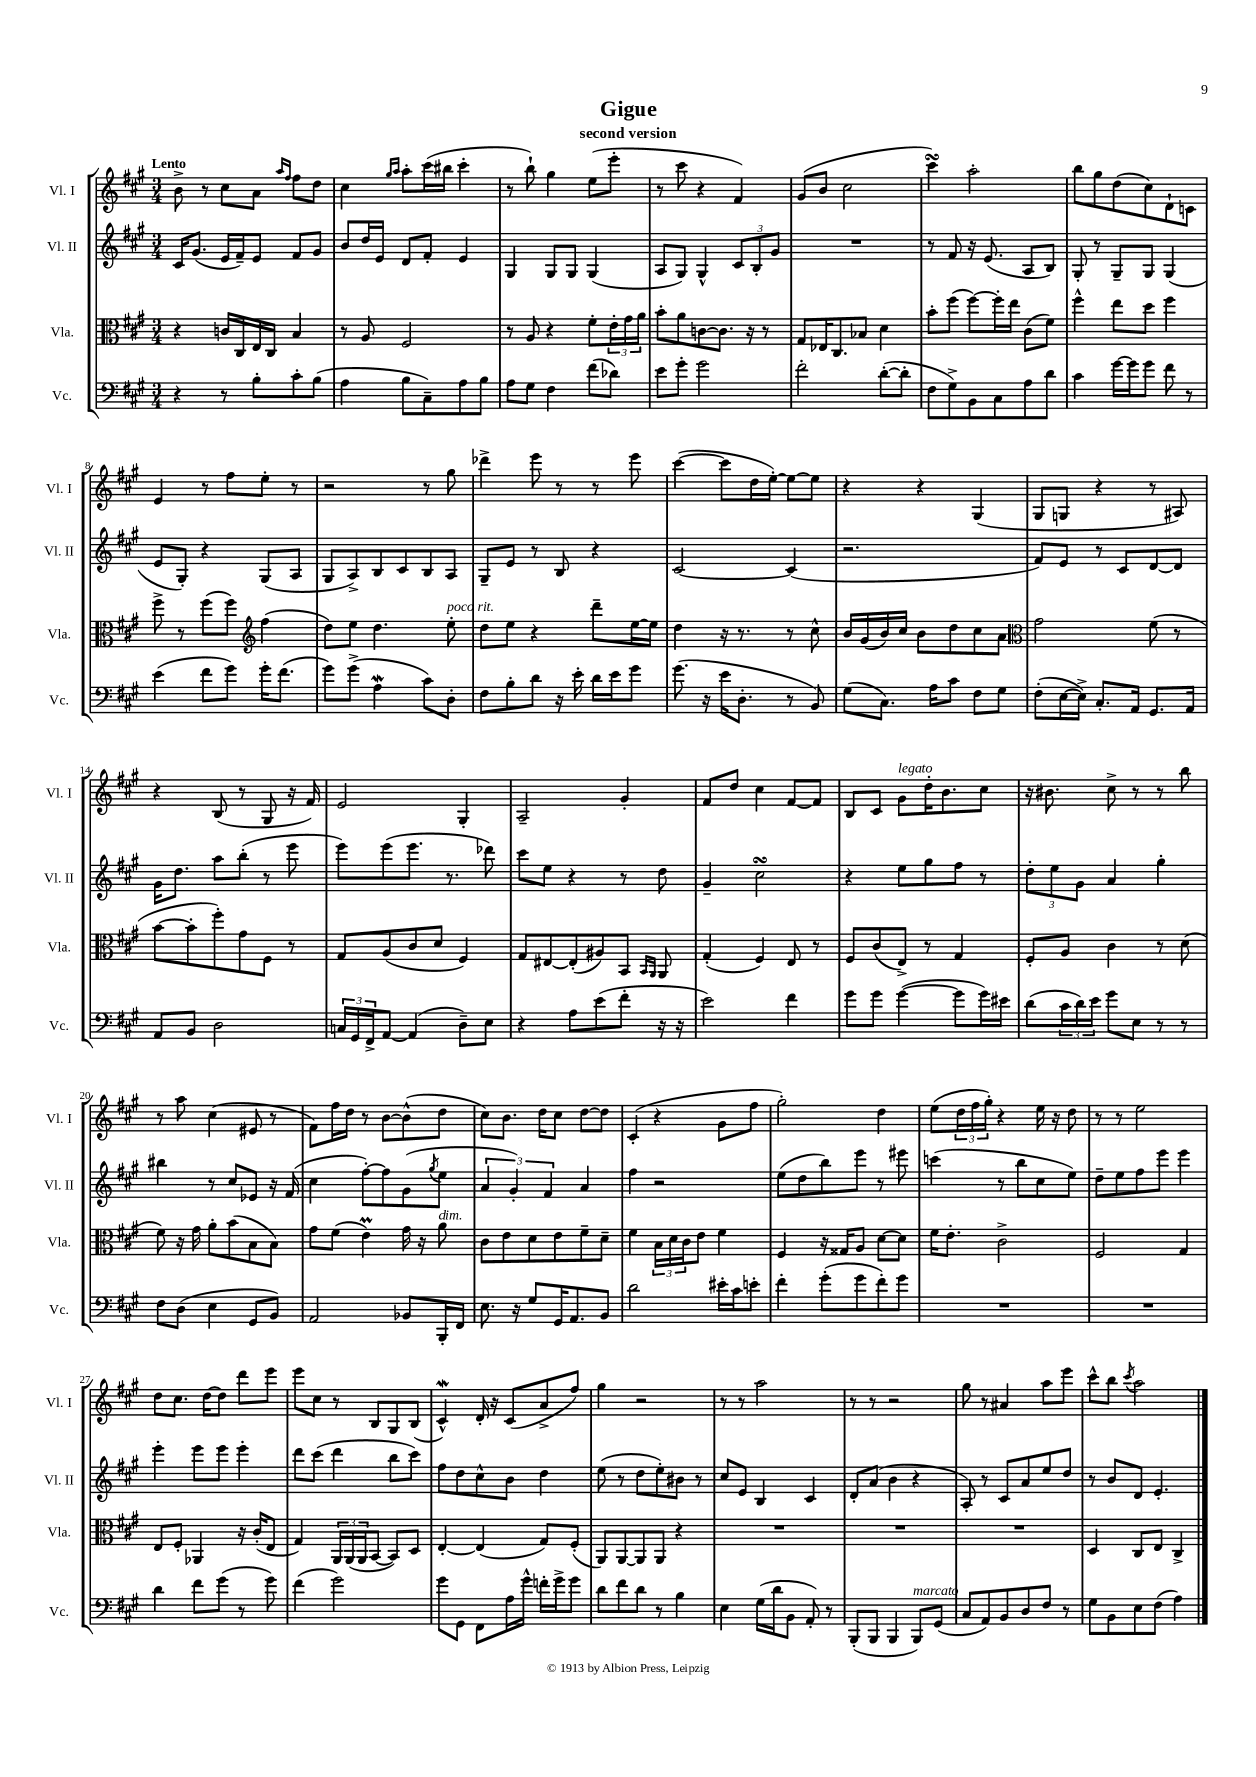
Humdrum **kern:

**kern	**kern	**kern	**kern
*part4	*part3	*part2	*part1
*staff4	*staff3	*staff2	*staff1
*I"Vc.	*I"Vla.	*I"Vl. II	*I"Vl. I
*I'Vc.	*I'Vla.	*I'Vl. II	*I'Vl. I
*clefF4	*clefC3	*clefG2	*clefG2
*k[f#c#g#]	*k[f#c#g#]	*k[f#c#g#]	*k[f#c#g#]
*M3/4	*M3/4	*M3/4	*M3/4
=1	=1	=1	=1
!	!	!	!LO:TX:a:B:t=Lento
4r	4r	16c#/KL	8b^\
.	.	(8.g#/J	.
.	.	.	8r
8r	16cn/LL	16e/LL	8cc#\L
.	16C#/	16f#~/J)	.
8B'\L	16E/	8e/J	8a\J
.	16C#/JJ	.	.
.	.	.	16qqaa/LL
.	.	.	16qqff#/JJ
8c#'\	4B/	8f#/L	8ff#\L
(8B\J	.	8g#/J	8dd\J
=2	=2	=2	=2
4A\	8r	8b/L	4cc#\
.	8A/	16dd/L	.
.	.	16e/JJ	.
.	.	.	16qqgg#/LL
.	.	.	16qqaa/JJ
8B\L	2F#/	8d/L	8aa'\L
8C#~\)	.	8f#'/J	(16ccc#\L
.	.	.	16bb#X\JJ
8A\	.	4e/	4ccc#'\
8B\J	.	.	.
=3	=3	=3	=3
8A\L	8r	4G#/	8r
8G#\J	8A/	.	8bb`\)
4F#\	4r	8G#/L	4gg#\
.	.	8G#/J	.
(8f#\L	8f#'\L	(4G#/	(8ee\L
8d-X\J)	24e'\L	.	8eee'\J
.	24g#\	.	.
.	24a\JJ	.	.
=4	=4	=4	=4
8e\L	8b'\L	8A/L	8r
8g#'\J	8a\	8G#/J)	8ccc#\
2g#\	[8cn\	4G#^^/	4r
.	8.c\J]	.	.
.	.	12c#/L	4f#/)
.	16r	.	.
.	.	12B'/	.
.	8r	.	.
.	.	12g#/J	.
=5	=5	=5	=5
2f#'\	8G#/L	2.r	(8g#/L
.	16E-X/K	.	8b/J
.	8.C#/	.	.
.	.	.	2cc#\
.	8B-X/J	.	.
([8d'\L	4d\	.	.
8d'\J]	.	.	.
=6	=6	=6	=6
8F#\L	8b'\L	8r	4ccc#sSsS\)
8G#^\)	(8ff#\J	8f#/	.
8BB\	[8ff#\L)	16r	2aa'\
.	.	(8.e/	.
8C#\	16ff#'\L]	.	.
.	16ee\JJ	.	.
8A\	(8c#\L	8A/L	.
8d\J	8f#\J)	8B/J)	.
=7	=7	=7	=7
4c#\	4ff#^^\	8G#'/	8bb\L
.	.	8r	8gg#\
[16g#\LL	8ee\L	8G#~/L	(8dd\
16g#\J]	.	.	.
8g#\J	8dd\J	8G#/J	8cc#\)
8f#\	4ff#\	(4G#/	8d`\
8r	.	.	8cn\J
!!LO:LB:g=z
=8	=8	=8	=8
(4e\	8ff#^\	8e/L	4e/
.	8r	8G#'/J)	.
8f#\L	(8ff#\L	4r	8r
8g#\J)	8ff#\J)	.	8ff#\L
*	*clefG2	*	*
16g#'\KL	(4ff#\	(8G#/L	8ee'\J
(8.f#\J	.	.	.
.	.	8A/J	8r
=9	=9	=9	=9
8g#\L)	8dd\L)	8G#/L	2r
(8g#^\J	8ee\J	8A^/)	.
4Aw\	4.dd\	8B/	.
.	.	8c#/	.
8c#\L)	.	8B/	8r
!	!LO:TX:a:i:t=poco rit.	!	!
8D'\J	8ee'\	8A/J	8gg#\
=10	=10	=10	=10
8F#\L	8dd\L	8G#~/L	4ddd-X^\
8B'\	8ee\J	8e/J	.
8d\J	4r	8r	8eee\
16r	.	8B/	8r
16e'\	.	.	.
16d\LL	8ddd~\L	4r	8r
16e\J	.	.	.
8g#\J	[16ee\L	.	8eee\
.	16ee\JJ]	.	.
=11	=11	=11	=11
(8.g#\	4dd\	[2c#/	([4ccc#\
16r	.	.	.
16e\KL	16r	.	8ccc#\L]
8.D'\J	8.r	.	.
.	.	.	16dd\L
.	.	.	[16ee'\JJ)
8r	8r	(4c#/]	8ee\L_
8BB/)	8cc#^^\	.	8ee\J]
=12	=12	=12	=12
(8G#\L	16b/LL	2.r	4r
.	(16g#/	.	.
8.C#\J)	16b/)	.	.
.	16cc#/JJ	.	.
.	8b\L	.	4r
16A\KL	.	.	.
8c#\J	8dd\	.	.
8F#\L	8cc#\	.	(4G#/
8G#\J	8a\J	.	.
=13	=13	=13	=13
*	*clefC3	*	*
(8F#'\L	2g#\	8f#/L)	8G#/L
[16E\L	.	8e/J	8Gn/J
16E^\JJ])	.	.	.
8.C#'/L	.	8r	4r
.	.	8c#/L	.
16AA/Jk	.	.	.
8.GG#/L	(8f#\	[8d/	8r
.	8r	8d/J]	8A#X/)
16AA/Jk	.	.	.
!!LO:LB:g=z
=14	=14	=14	=14
8AA/L	[8b\L	16g#\KL	4r
.	.	8.dd\J	.
8BB/J	8b'\]	.	.
2D\	8ff#'\)	8aa\L	(8B/
.	8g#\	(8bb'\J	8r
.	8F#\J	8r	8G#/
.	8r	8eee\	16r
.	.	.	16f#/)
=15	=15	=15	=15
24Cn/LL	8G#/L	8eee\L)	2e/
24GG#/	.	.	.
24FF#^/J	.	.	.
[8AA/J	(8A/	(8eee\	.
(4AA/]	8c#/	8.eee\J	.
.	8d/J	.	.
.	.	8.r	.
8D~\L)	4F#/)	.	4G#'/
8E\J	.	8ddd-X\)	.
=16	=16	=16	=16
4r	8G#/L	8ccc#\L	2A~/
.	[8E#X/	8ee\J	.
8A\L	(8E#'/]	4r	.
(8e\	8A#X/)	.	.
8f#'\J	8BB/J	8r	4g#'/
.	16qqBB/LL	.	.
.	16qqAA/JJ	.	.
16r	8AA/	8dd\	.
16r	.	.	.
=17	=17	=17	=17
2e\)	(4G#'/	4g#~/	8f#/L
.	.	.	8dd/J
.	4F#/)	2cc#sSsS\	4cc#\
4f#\	8E/	.	[8f#/L
.	8r	.	8f#/J]
=18	=18	=18	=18
8g#\L	8F#/L	4r	8B/L
8g#\J	(8c#/	.	8c#/J
!	!	!	!LO:TX:a:i:t=legato
([4g#\	8E^/J)	8ee\L	8g#\L
.	8r	8gg#\	16dd'\K
.	.	.	8.b\
8g#\L]	4G#/	8ff#\J	.
16g#\L)	.	8r	8cc#\J
16e#X\JJ	.	.	.
=19	=19	=19	=19
(8d\L	8F#'/L	12dd'\L	16r
.	.	.	8.b#X\
.	.	12ee\	.
24c#\L	8A/J	.	.
24d\)	.	12g#\J	.
24e\JJ	.	.	.
8g#\L	4c#\	4a/	8cc#^\
8E\J	.	.	8r
8r	8r	4gg#'\	8r
8r	(8d\	.	8bb\
!!LO:LB:g=z
=20	=20	=20	=20
8F#\L	8f#\)	4bb#X\	8r
(8D\J	16r	.	8aa\
.	16g#\	.	.
4E\	8a'\L	8r	(4cc#\
.	(8b\	8cc#/L	.
8GG#/L	8B\	8e-X/J	8e#X/
8BB/J)	8B\J)	16r	8r
.	.	(16f#/	.
=21	=21	=21	=21
2AA/	8g#\L	4cc#\	8f#\L)
.	(8f#\J	.	16ff#\L
.	.	.	16dd\JJ
.	4eM\)	[8ff#'\L)	8r
.	.	8ff#\]	[8b\L
8BB-X/L	16g#\	(8g#\	(8b^^\]
.	16r	.	.
.	.	8qgg#/	.
!	!LO:TX:a:i:t=dim.	!	!
16BBB'/L	8a\	8ee\J	8dd\J
16FF#/JJ	.	.	.
=22	=22	=22	=22
8.E\	8c#\L	6a/	8cc#\L)
.	8e\	.	8.b\J
.	.	6g#'/)	.
16r	.	.	.
8G#/L	8d\	.	.
.	.	.	16dd\KL
.	.	6f#/	.
16GG#/K	8e\	.	8cc#\J
8.AA/	.	.	.
.	8f#~\	4a/	[8dd\L
8BB/J	8d~\J	.	8dd\J]
=23	=23	=23	=23
2d\	4f#\	4ff#\	(4c#'/
.	24B\LL	2r	4r
.	24d\	.	.
.	24c#\J	.	.
.	8e\J	.	.
16e#X'\LL	4f#\	.	8g#\L
16c#\J	.	.	.
8en'\J	.	.	8ff#\J
=24	=24	=24	=24
4f#'\	4F#/	(8ee\L	2gg#'\)
.	.	8dd\	.
(8g#'\L	16r	8bb\)	.
.	16G##X/KL	.	.
8g#\	8A/J	8eee\J	.
8f#'\)	[8d\L	8r	4dd\
8g#\J	8d\J]	8eee#X\	.
=25	=25	=25	=25
2.r	16f#\KL	(4cccn\	(8ee\L
.	8.e'\J	.	.
.	.	.	24dd\L
.	.	.	24ff#\
.	.	.	24gg#'\JJ)
.	2c#^\	8r	4r
.	.	8bb\L	.
.	.	8cc#\	16ee\
.	.	.	16r
.	.	8ee\J)	8dd\
=26	=26	=26	=26
2.r	2F#/	8dd~\L	8r
.	.	8ee\	8r
.	.	8ff#\	2ee\
.	.	8eee\J	.
.	4G#/	4eee\	.
!!LO:LB:g=z
=27	=27	=27	=27
4d\	8E/L	4eee'\	8dd\L
.	8F#'/J	.	8.cc#\J
8f#\L	4AA-X/	8eee\L	.
.	.	.	[16dd\KL
(8g#\J	.	8eee\J	8dd\J]
8r	16r	4eee'\	8ddd\L
.	(16c#'/KL	.	.
8g#\)	8E/J	.	8eee\J
=28	=28	=28	=28
(4f#\	4G#/)	8ddd\L	8eee\L
.	.	(8ccc#\J	8cc#\J
2g#\)	24AA/LL	4ddd\	8r
.	(24AA/	.	.
.	24AA/J	.	.
.	[8BB/J	.	8B/L
.	8BB/L])	8bb\L	8G#/
.	8D/J	8ccc#\J)	(8B/J
=29	=29	=29	=29
8g#\L	[4E'/	8ff#\L	4c#W^^/)
8GG#\J	.	8dd\	.
8FF#\L	(4E/]	8cc#^^\	16d'/
.	.	.	16r
16A\L	.	8b\J	(8c#/L
16g#^^\JJ	.	.	.
16fn'\LL	8G#/L)	4dd\	8a^/
16g#^\J	.	.	.
8g#\J	(8F#'/J	.	8ff#/J)
=30	=30	=30	=30
8d\L	8AA/L)	(8ee\	4gg#\
8f#\	[8AA/	8r	.
8d\J	8AA/]	8dd\L	2r
8r	8AA/J	8ee'\)	.
4B\	4r	8b#X\J	.
.	.	8r	.
=31	=31	=31	=31
4E\	2.r	8cc#/L	8r
.	.	8e/J	8r
(16G#\LL	.	4B/	2aa\
16d\J	.	.	.
8BB\J	.	.	.
8AA'/)	.	4c#/	.
8r	.	.	.
=32	=32	=32	=32
(8BBB'/L	2.r	8d'/L	8r
8BBB/J	.	(8a/J	8r
4BBB/	.	4b\	2r
!LO:TX:a:i:t=marcato	!	!	!
8BBB/L)	.	4r	.
(8GG#/J	.	.	.
=33	=33	=33	=33
8C#/L	2.r	8A'/)	8gg#\
8AA/)	.	8r	8r
8BB/	.	8c#/L	4a#X/
8D/	.	8a/	.
8F#/J	.	8ee/	8aa\L
8r	.	8dd/J	8eee\J
=34	=34	=34	=34
8G#\L	4D/	8r	8ccc#^^\L
8BB\	.	8b/L	8bb\J
.	.	.	8qccc#/
8E\	8C#/L	8d/J	2aa\
(8F#\J	8E/J	4.e'/	.
4A\)	4C#^/	.	.
==	==	==	==
*-	*-	*-	*-
